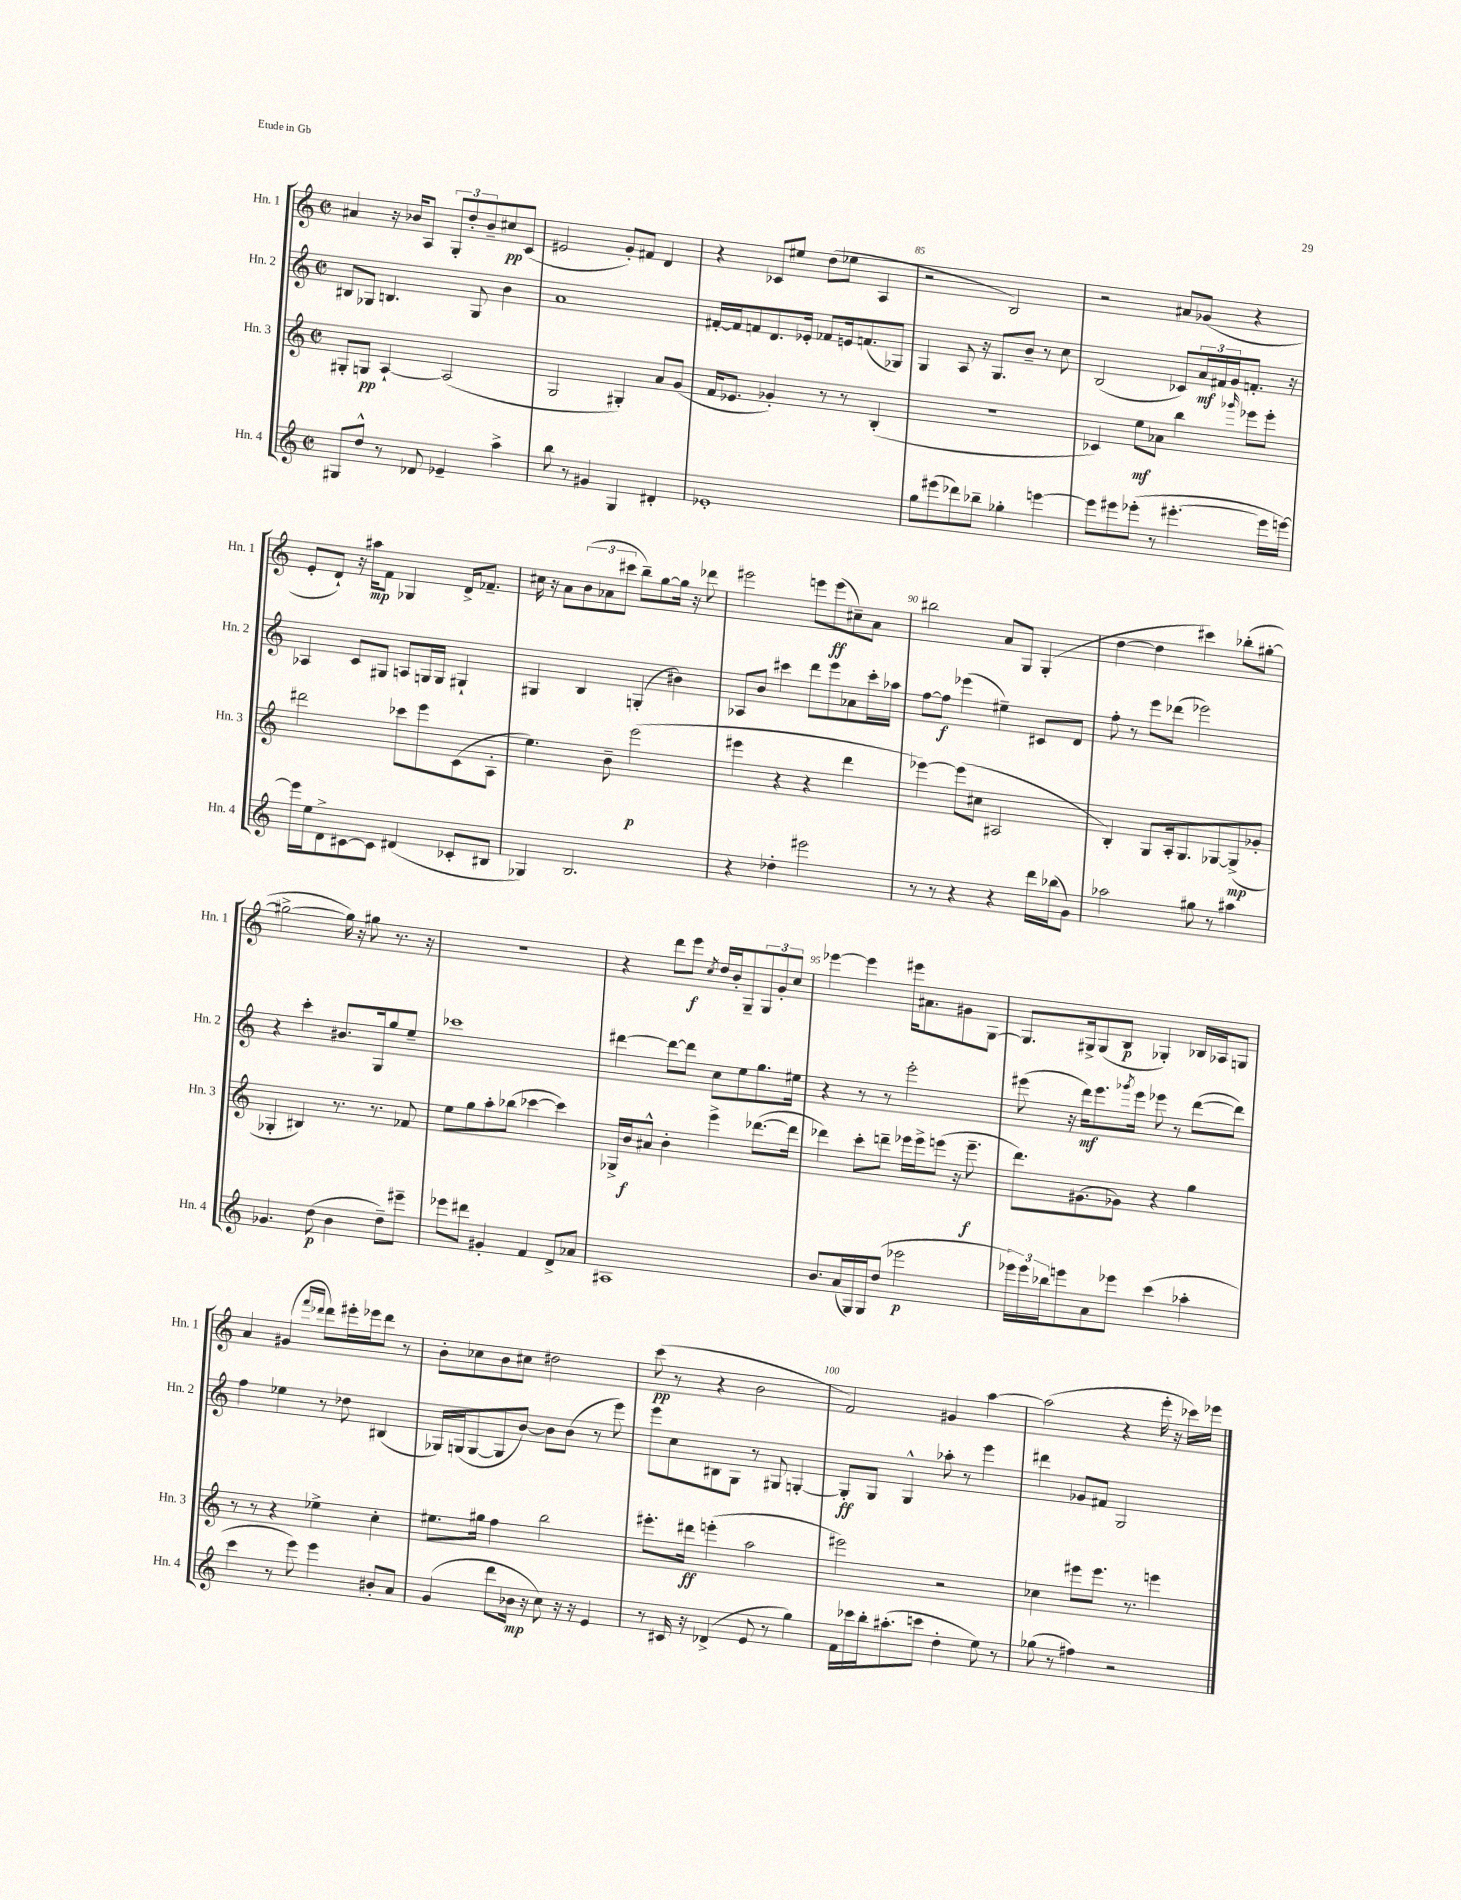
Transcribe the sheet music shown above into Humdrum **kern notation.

**kern	**dynam	**kern	**dynam	**kern	**dynam	**kern	**dynam
*part4	*part4	*part3	*part3	*part2	*part2	*part1	*part1
*staff4	*staff4	*staff3	*staff3	*staff2	*staff2	*staff1	*staff1
*I"Hn. 4	*	*I"Hn. 3	*	*I"Hn. 2	*	*I"Hn. 1	*
*I'Hn. 4	*	*I'Hn. 3	*	*I'Hn. 2	*	*I'Hn. 1	*
*clefG2	*	*clefG2	*	*clefG2	*	*clefG2	*
*k[]	*	*k[]	*	*k[]	*	*k[]	*
*M2/2	*	*M2/2	*	*M2/2	*	*M2/2	*
*met(c|)	*	*met(c|)	*	*met(c|)	*	*met(c|)	*
=82	=82	=82	=82	=82	=82	=82	=82
8G#X/L	.	8G#X'/L	.	8B#X/L	.	4a#X/	.
8dd^^/J	.	8Gn/J	pp	8G-X/J	.	.	.
8r	.	[4A`/	.	4.Bn/	.	16r	.
.	.	.	.	.	.	16b-X/KL	.
8d-X/	.	.	.	.	.	8A/J	.
4e-X~/	.	(2A/]	.	.	.	12G'/L	.
.	.	.	.	.	.	12dd'/	.
.	.	.	.	8G-/	.	.	.
.	.	.	.	.	.	12b-~/	.
4aa^\	.	.	.	4b\	.	8cc#X/	pp
.	.	.	.	.	.	(8c/J	.
=83	=83	=83	=83	=83	=83	=83	=83
8bb\	.	2G/	.	1a	.	2e#X/	.
8r	.	.	.	.	.	.	.
4g#X/	.	.	.	.	.	.	.
4G/	.	4G#X'/)	.	.	.	8g'/L)	.
.	.	.	.	.	.	8f#X/J	.
4d#X'/	.	8a/L	.	.	.	4d/	.
.	.	(8g/J	.	.	.	.	.
=84	=84	=84	=84	=84	=84	=84	=84
1e-X'	.	16f/KL	.	[16f#X'/LL	.	4r	.
.	.	8.e-X/J	.	16f#/J]	.	.	.
.	.	.	.	8fn/	.	.	.
.	.	4g-X'/)	.	8.d/	.	8c-X/L	.
.	.	.	.	.	.	8ee#X/J	.
.	.	.	.	16e-X'/Jk	.	.	.
.	.	8r	.	8f-X/L	.	(8dd\L	.
.	.	8r	.	16en/k	.	8ee-X\J	.
.	.	.	.	(8.fn/	.	.	.
.	.	(4B'/	.	.	.	4A/	.
.	.	.	.	8G-X/J)	.	.	.
=85	=85	=85	=85	=85	=85	=85	=85
8gg\L	.	1r	.	4G/	.	2r	.
(8eee#X\	.	.	.	.	.	.	.
8ddd-X\)	.	.	.	8A/	.	.	.
8bb-X~\J	.	.	.	16r	.	.	.
.	.	.	.	8.G/L	.	.	.
4gg-X'\	.	.	.	.	.	2B/)	.
.	.	.	.	8b~/J	.	.	.
[4eeen\	.	.	.	8r	.	.	.
.	.	.	.	8cc\	.	.	.
=86	=86	=86	=86	=86	=86	=86	=86
8eee\L]	.	4c-X/)	.	(2B/	.	2r	.
8eee#X\	.	.	.	.	.	.	.
(8eee-X'\J	.	8ee\L	mf	.	.	.	.
8r	.	8a-X\J	.	.	.	.	.
[4.eee#X'\	.	4bb\	.	8c-X/L)	.	8a#X/L	.
.	.	.	.	24a/L	mf	(8g-X/J	.
.	.	.	.	24f#X/	.	.	.
.	.	.	.	24g/J	.	.	.
.	.	16qqggg-X/	.	.	.	.	.
.	.	8eee-X\L	.	8.fn'/J	.	4r	.
16eee#\LL]	.	8eee-'\J	.	.	.	.	.
[16eeen\JJ)	.	.	.	16r	.	.	.
!!LO:LB:g=z
=87	=87	=87	=87	=87	=87	=87	=87
16eee\LL]	.	2ddd#X\	.	4A-X/	.	8e'/L	.
16ee\J	.	.	.	.	.	.	.
8d^\	.	.	.	.	.	8d`/J)	.
[8c#X\	.	.	.	8c/L	.	16r	.
.	.	.	.	.	.	16aa#X\KL	mp
8c#\J]	.	.	.	8G#X/J	.	8f\J	.
(4d#X/	.	8ccc-X\L	.	8An/L	.	4G-X/	.
.	.	8eee\	.	16Gn/L	.	.	.
.	.	.	.	16G/JJ	.	.	.
8c-X'/L	.	(8c\	.	4G#X`/	.	16d^/KL	.
.	.	.	.	.	.	8.f-X~/J	.
8B#X/J	.	8A'\J	.	.	.	.	.
=88	=88	=88	=88	=88	=88	=88	=88
4G-X/)	.	4.ee\)	.	4G#X/	.	16cc#X\	.
.	.	.	.	.	.	16r	.
.	.	.	.	.	.	8a\L	.
2.B/	.	.	.	4B/	.	(12b\	.
.	.	.	.	.	.	12a-X\	.
.	.	8b~\	.	.	.	.	.
.	.	.	.	.	.	12ccc#X\J	.
.	.	(2eee\	p	(4Gn'/	.	8bb~\L)	.
.	.	.	.	.	.	[8gg\	.
.	.	.	.	4b#X\)	.	16gg\Jk]	.
.	.	.	.	.	.	16r	.
.	.	.	.	.	.	8ddd-X\	.
=89	=89	=89	=89	=89	=89	=89	=89
4r	.	4eee#X\	.	8A-X/L	.	2eee#X\	.
.	.	.	.	8b/J	.	.	.
4dd-X'\	.	4r	.	4ccc#X\	.	.	.
2eee#X\	.	4r	.	8ddd\L	.	8eeen\L	.
.	.	.	.	8eee\	.	(8eee\	ff
.	.	4ddd\	.	8a-X\	.	8cc#X~\)	.
.	.	.	.	16ccc#'\L	.	8a\J	.
.	.	.	.	16aa-X\JJ	.	.	.
=90	=90	=90	=90	=90	=90	=90	=90
8r	.	[4eee-X\)	.	[8ff\L	.	2bb#X\	.
8r	.	.	.	8ff\J]	f	.	.
4r	.	(8eee-\L]	.	(4eee-X\	.	.	.
.	.	8cc#X\J	.	.	.	.	.
4r	.	2A#X/	.	4ee#X~\)	.	8a/L	.
.	.	.	.	.	.	8G/J	.
16ddd\LL	.	.	.	8c#X/L	.	(4G'/	.
(16bb-X\J	.	.	.	.	.	.	.
8g\J)	.	.	.	8d/J	.	.	.
=91	=91	=91	=91	=91	=91	=91	=91
2aa-X\	.	4B'/)	.	8ff'\	.	[4dd\	.
.	.	.	.	8r	.	.	.
.	.	8G/L	.	8eee\L	.	4dd\]	.
.	.	16A'/k	.	(8ddd-X\J	.	.	.
.	.	8.G/	.	.	.	.	.
8gg#X\	.	.	.	2eee-X\)	.	4ccc#X\)	.
8r	.	[8G-X/	.	.	.	.	.
4aa#X\	.	(8G-^/]	mp	.	.	(8bb-X'\L	.
.	.	8g-X'/J	.	.	.	[8gg#X'\J	.
!!LO:LB:g=z
=92	=92	=92	=92	=92	=92	=92	=92
4.g-X/	.	4G-X'/	.	4r	.	2gg#X^\_	.
.	.	4B#X/)	.	4ccc'\	.	.	.
(8dd\	p	.	.	.	.	.	.
4b\	.	8.r	.	8.b#X/L	.	16gg#\])	.
.	.	.	.	.	.	16r	.
.	.	.	.	.	.	8gg#X\	.
.	.	8.r	.	16G/k	.	.	.
8dd~\L)	.	.	.	8gg/	.	8.r	.
8eee#X~\J	.	8f-X/	.	8ee~/J	.	.	.
.	.	.	.	.	.	16r	.
=93	=93	=93	=93	=93	=93	=93	=93
8eee-X\L	.	8ee\L	.	1ccc-X	.	1r	.
8ddd#X\J	.	8gg\	.	.	.	.	.
4g#X'/	.	8aa'\	.	.	.	.	.
.	.	(8bb-X\J	.	.	.	.	.
4f/	.	[4ccc-X\	.	.	.	.	.
8d^/L	.	4ccc-\])	.	.	.	.	.
8a-X/J	.	.	.	.	.	.	.
=94	=94	=94	=94	=94	=94	=94	=94
1A#X	.	16G-X^/LL	.	[4ddd#X\	.	4r	.
.	.	16b/J	f	.	.	.	.
.	.	8a#X^^/J	.	.	.	.	.
.	.	4b'\	.	8ddd#\L_	.	8ddd\L	.
.	.	.	.	8ddd#\J]	.	8eee\J	f
.	.	.	.	.	.	8qcc/	.
.	.	4eee^\	.	8cc\L	.	16dd/LL	.
.	.	.	.	.	.	16b'/J	.
.	.	.	.	8ee\	.	8G~/	.
.	.	([8.ddd-X\L	.	8.gg\	.	12G/	.
.	.	.	.	.	.	12g'/	.
.	.	.	.	.	.	12cc/J	.
.	.	16ddd-\Jk]	.	16ee#X\Jk	.	.	.
=95	=95	=95	=95	=95	=95	=95	=95
8.b/L	.	4ddd-X\)	.	4r	.	[4eee-X\	.
(16a/L	.	.	.	.	.	.	.
16G/)	.	8ccc'\L	.	8r	.	4eee-\]	.
16G/J	.	.	.	.	.	.	.
(8dd/J	.	8dddn~\J	.	8r	.	.	.
2eee-X\	p	16eee-X\LL	.	2eee'\	.	16eee#X\KL	.
.	.	16eee-^\J	.	.	.	8.a#X\	.
.	.	(8eeen\J	.	.	.	.	.
.	.	16r	.	.	.	8g#X\	.
.	.	8.eee~\	f	.	.	.	.
.	.	.	.	.	.	[8G\J	.
=96	=96	=96	=96	=96	=96	=96	=96
24eee-X\LL)	.	8.ddd\L)	.	(8eee#X\	.	8.G/L]	.
24eee-\	.	.	.	.	.	.	.
24bb-X\J	.	.	.	.	.	.	.
8eeen\	.	.	.	16r	.	.	.
.	.	(8.g#X\	.	16ddd\KL)	mf	16G#X^/k	.
8a\	.	.	.	8.eee#\	.	(8G#/	.
8eee-X\J	.	8g-X\J)	.	.	.	8B/J	p
.	.	.	.	8qggg-X/	.	.	.
.	.	.	.	16eee#\Jk	.	.	.
(4ccc\	.	4r	.	8eee-X\	.	4G-X'/)	.
.	.	.	.	8r	.	.	.
4aa-X'\	.	4gg\	.	([8ddd\L	.	16B-X/LL	.
.	.	.	.	.	.	16A-X/J	.
.	.	.	.	8ddd\J])	.	8Gn/J	.
!!LO:LB:g=z
=97	=97	=97	=97	=97	=97	=97	=97
4ccc\	.	8r	.	4ff\	.	4a/	.
.	.	8r	.	.	.	.	.
8r	.	4r	.	4ee-X\	.	(4g#X/	.
8eee\)	.	.	.	.	.	.	.
.	.	.	.	.	.	16qqfff/LL	.
.	.	.	.	.	.	16qqddd-X/JJ	.
4eee\	.	4ee-X^\	.	8r	.	8ddd-\L)	.
.	.	.	.	8dd-X\	.	16eee#X'\L	.
.	.	.	.	.	.	16eee-X\J	.
8b#X'/L	.	4cc'\	.	(4B#X/	.	8ddd-\J	.
8a/J	.	.	.	.	.	8r	.
=98	=98	=98	=98	=98	=98	=98	=98
(4g/	.	8.ee#X\L	.	16G-X/LL)	.	8b'\L	.
.	.	.	.	(16Gn/J	.	.	.
.	.	.	.	[8G/	.	8cc-X\	.
.	.	16gg#X\Jk	.	.	.	.	.
8ddd\L	.	4ff\	.	8G/]	.	8b\	.
16b-X\Jk	mp	.	.	[8b/J)	.	8cc#X\J	.
16r	.	.	.	.	.	.	.
8cc\)	.	2bb\	.	8b\L]	.	2dd#X\	.
16r	.	.	.	(8b\J	.	.	.
16r	.	.	.	.	.	.	.
4e/	.	.	.	8r	.	.	.
.	.	.	.	8eee\)	.	.	.
=99	=99	=99	=99	=99	=99	=99	=99
8r	.	8.eee#X'\L	.	8eee\L	.	(8ccc\	pp
16c#X/	.	.	.	8cc\	.	8r	.
16r	.	16ddd#X\Jk	ff	.	.	.	.
(4d-X^/	.	(4eeen'\	.	8B#X\	.	4r	.
.	.	.	.	8G\J	.	.	.
8e/	.	2aa\	.	8r	.	2b\	.
8r	.	.	.	8G#X/	.	.	.
4gg\)	.	.	.	[4Gn'/	.	.	.
=100	=100	=100	=100	=100	=100	=100	=100
16f\LL	.	2eee#X\)	.	8G'/L]	ff	2f/)	.
16ccc-X\	.	.	.	.	.	.	.
16bb'\J	.	.	.	8G/J	.	.	.
(8.aa#X'\	.	.	.	.	.	.	.
.	.	.	.	4G^^/	.	.	.
8cccn\J	.	.	.	.	.	.	.
4dd'\	.	2r	.	8aa-X'\	.	4g#X/	.
.	.	.	.	8r	.	.	.
8ee\)	.	.	.	4eee\	.	[4aa\	.
8r	.	.	.	.	.	.	.
=101	=101	=101	=101	=101	=101	=101	=101
(8gg-X\	.	4cc-X\	.	4ddd#X\	.	(2aa\]	.
8r	.	.	.	.	.	.	.
4ff#X\)	.	8eee#X\L	.	8g-X/L	.	.	.
.	.	8.eee#\J	.	8f#X/J	.	.	.
2r	.	.	.	2G/	.	4r	.
.	.	8.r	.	.	.	.	.
.	.	4eeen\	.	.	.	16eee'\	.
.	.	.	.	.	.	16r	.
.	.	.	.	.	.	16ccc-X\LL)	.
.	.	.	.	.	.	16eee-X\JJ	.
==	==	==	==	==	==	==	==
*-	*-	*-	*-	*-	*-	*-	*-
